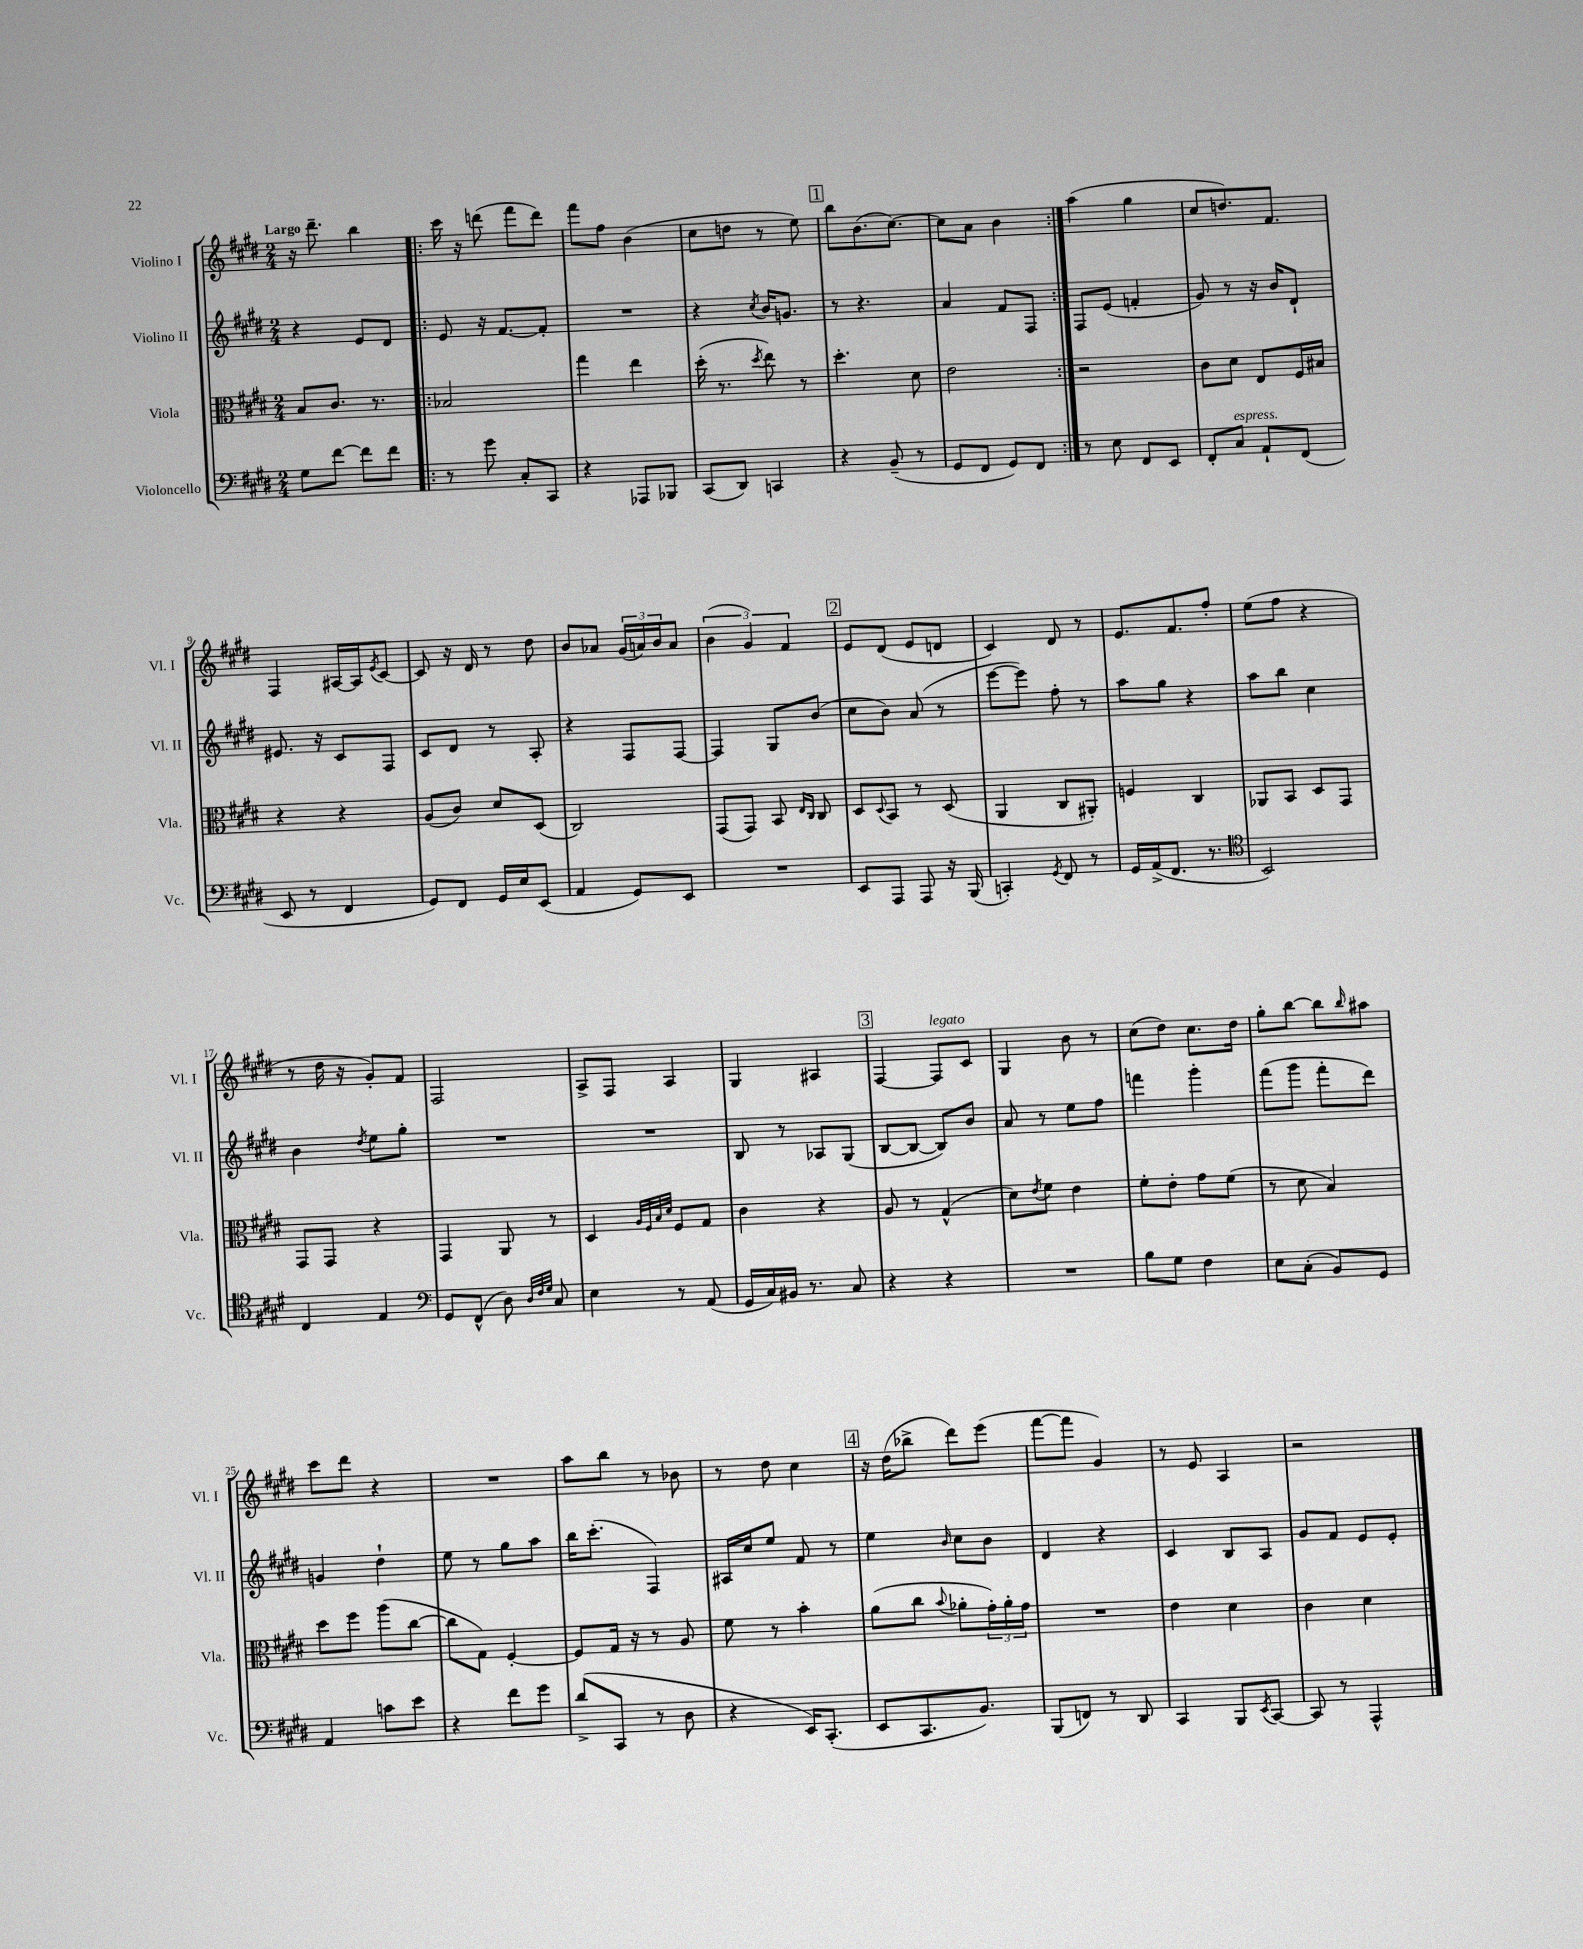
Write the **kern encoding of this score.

**kern	**kern	**kern	**kern
*part4	*part3	*part2	*part1
*staff4	*staff3	*staff2	*staff1
*I"Violoncello	*I"Viola	*I"Violino II	*I"Violino I
*I'Vc.	*I'Vla.	*I'Vl. II	*I'Vl. I
*clefF4	*clefC3	*clefG2	*clefG2
*k[f#c#g#d#]	*k[f#c#g#d#]	*k[f#c#g#d#]	*k[f#c#g#d#]
*M2/4	*M2/4	*M2/4	*M2/4
=1	=1	=1	=1
!	!	!	!LO:TX:a:B:t=Largo
8G#\L	8B/L	4r	16r
.	.	.	8.ddd#~\
[8f#\J	8.c#/J	.	.
8f#\L]	.	8e/L	4bb\
.	8.r	.	.
8f#\J	.	8d#/J	.
=2!|:	=2!|:	=2!|:	=2!|:
8r	2B-X/	8e/	16ccc#\
.	.	.	16r
8g#\	.	16r	(8dddn\
.	.	[8.f#/L	.
8C#'/L	.	.	8fff#\L
8CC#/J	.	8f#'/J]	8ddd\J)
=3	=3	=3	=3
4r	4gg#\	2r	8fff#\L
.	.	.	8ff#\J
8AAA-X/L	4ee\	.	(4b\
8BBB-X/J	.	.	.
=4	=4	=4	=4
(8CC#/L	(16dd#'\	4r	8cc#\L
.	8.r	.	.
8DD#/J)	.	.	8ddn\J
.	8qdd#/	8qcc#/	.
4CCn/	8ee\)	16b/KL	8r
.	.	8.gn/J	.
.	8r	.	8ee\)
!!LO:REH:place=s1:t=1
=5	=5	=5	=5
4r	4.dd#'\	8r	8bb\L
.	.	4.r	(8.b\
(8BB~/	.	.	.
.	.	.	[8.cc#\J)
8r	8d#\	.	.
=6	=6	=6	=6
8GG#/L	2e\	4a/	8cc#\L]
8FF#/J	.	.	8a\J
8GG#/L)	.	8f#/L	4b\
8FF#/J	.	8F#/J	.
=7:|!	=7:|!	=7:|!	=7:|!
8r	2r	8F#/L	(4aa\
8E\	.	(8e/J	.
8FF#/L	.	4fn'/	4gg#\
8EE/J	.	.	.
=8	=8	=8	=8
8FF#'/L	8c#\L	8g#/)	8cc#/L
!LO:TX:a:i:t=espress.	!	!	!
8C#/J	8d#\J	8r	8.ddn/)
8AA`/L	8E/L	16r	.
.	.	16b/KL	8.f#/J
(8FF#/J	16F#/L	8d#`/J	.
.	16B#X/JJ	.	.
!!LO:LB:g=z
=9	=9	=9	=9
8EE/	4r	8.e#X/	4F#/
8r	.	.	.
.	.	16r	.
4FF#/	4r	8c#/L	[16A#X/LL
.	.	.	16A#/J]
.	.	.	8qe/
.	.	8F#/J	[8c#/J
=10	=10	=10	=10
8GG#/L)	(8A/L	8c#/L	8c#/]
8FF#/J	8c#/J)	8d#/J	16r
.	.	.	16d#/
16GG#/LL	8d#/L	8r	8r
16E/J	.	.	.
(8EE/J	(8D#/J	8A'/	8dd#\
=11	=11	=11	=11
4AA/	2C#/)	4r	8b/L
.	.	.	8a-X/J
8GG#/L)	.	8F#/L	(24g#/LL
.	.	.	24an/)
.	.	.	24b/J
8EE/J	.	[8F#/J	8a/J
=12	=12	=12	=12
2r	(8GG#/L	4F#/]	(6b\
.	8GG#/J)	.	.
.	.	.	6g#/)
.	8BB/	8G#/L	.
.	.	.	6f#/
.	16qqE/LL	.	.
.	16qqC#/JJ	.	.
.	8C#/	(8b/J	.
!!LO:REH:place=s1:t=2
=13	=13	=13	=13
8EE/L	8D#/L	8cc#\L	8e/L
.	8qqD#/	.	.
8AAA/J	8BB/J	8b\J)	(8d#/J
8AAA/	8r	(8a/	8e/L
16r	(8D#/	8r	8dn/J
(16BBB/	.	.	.
=14	=14	=14	=14
4CCn'/)	4AA/	[8eee\L	4c#/)
.	.	8eee\J])	.
8qGG#/	.	.	.
8FF#/	8C#/L	8ff#'\	8d#/
8r	8AA#X'/J)	8r	8r
=15	=15	=15	=15
16GG#/LL	4Fn/	8aa\L	8.e/L
(16AA^/J	.	.	.
8.FF#/J	.	8gg#\J	.
.	.	.	8.f#/
.	4C#/	4r	.
8.r	.	.	.
.	.	.	8ff#'/J
=16	=16	=16	=16
*clefC4	*	*	*
2BB/)	8AA-X/L	8aa\L	(8ee\L
.	8BB/J	8bb\J	8ff#\J
.	8D#/L	4cc#\	4r
.	8GG#/J	.	.
!!LO:LB:g=z
=17	=17	=17	=17
4C#/	8GG#/L	4b\	8r
.	8GG#/J	.	16dd#\
.	.	.	16r
.	.	8qdd#/	.
4E/	4r	8ee\L	8g#'/L)
.	.	8gg#'\J	8f#/J
=18	=18	=18	=18
*clefF4	*	*	*
8GG#/L	4GG#/	2r	2F#/
(8FF#^^/J	.	.	.
8D#\)	8AA/	.	.
32qqD#/LLL	.	.	.
32qqF#/	.	.	.
32qqG#/JJJ	.	.	.
8C#/	8r	.	.
=19	=19	=19	=19
4E\	4D#/	2r	8A^/L
.	.	.	8F#/J
.	32qqA/LLL	.	.
.	32qqF#/	.	.
.	32qqB/	.	.
.	32qqd#/JJJ	.	.
8r	8F#/L	.	4A/
(8AA/	8G#/J	.	.
=20	=20	=20	=20
16GG#/LL	4c#\	8B/	4G#/
16C#/)	.	.	.
16BB#X/JJ	.	8r	.
8.r	.	.	.
.	4r	8A-X/L	4A#X/
8C#/	.	(8G#/J	.
!!LO:REH:place=s1:t=3
=21	=21	=21	=21
4r	8A/	[8B/L	[4F#/
.	8r	8B/J_	.
!	!	!	!LO:TX:a:i:t=legato
4r	(4G#^^/	8B/L])	8F#/L]
.	.	8b/J	8c#/J
=22	=22	=22	=22
2r	8d#\L)	8a/	4G#/
.	8qe/	.	.
.	8f#\J	8r	.
.	4e\	8ee\L	8b\
.	.	8ff#\J	8r
=23	=23	=23	=23
8B\L	8f#'\L	4fffn\	(8cc#\L
8G#\J	8e'\J	.	8dd#\J)
4F#\	8g#\L	4ggg#'\	8.cc#\L
.	(8f#\J	.	.
.	.	.	16dd#\Jk
=24	=24	=24	=24
8E\L	8r	(8fff#\L	8gg#'\L
(8C#'\J	8d#\	8ggg#\J	[8bb\J
8BB/L)	4B/)	8fff#'\L	8bb\L]
.	.	.	16qqbb/
8GG#/J	.	8ddd#\J)	8aa#X\J
!!LO:LB:g=z
=25	=25	=25	=25
4AA/	8dd#\L	4gn/	8ccc#\L
.	8ff#\J	.	8ddd#\J
8cn\L	(8aa\L	4dd#`\	4r
8e\J	[8cc#\J	.	.
=26	=26	=26	=26
4r	8cc#\L]	8ee\	2r
.	8G#\J)	8r	.
8f#\L	[4F#'/	8gg#\L	.
8g#\J	.	8aa\J	.
=27	=27	=27	=27
(8d#^/L	8F#/L]	16bb\KL	8aa\L
.	.	(8.ccc#'\J	.
8CC#/J	16G#/Jk	.	8bb\J
.	16r	.	.
8r	8r	4F#/)	8r
8D#\	8A/	.	8b-X\
=28	=28	=28	=28
4r	8f#\	16A#X/LL	8r
.	.	16cc#/J	.
.	8r	8ee/J	8dd#\
16EE/KL)	4b'\	8f#/	4cc#\
(8.CC#'/J	.	.	.
.	.	8r	.
!!LO:REH:place=s1:t=4
=29	=29	=29	=29
8EE/L	(8a\L	4ee\	16r
.	.	.	(16dd#\KL
8.CC#/	8cc#\J	.	8bb-X^\J
.	8qqb/	16qqb/	.
.	8a-X'\L	8cc#\L	8ddd#\L)
8.BB/J)	.	.	.
.	24g#'\L)	8b\J	(8eee\J
.	24a-'\	.	.
.	24g#\JJ	.	.
=30	=30	=30	=30
(8BBB/L	2r	4d#/	[8fff#\L
8FFn/J)	.	.	8fff#\J]
8r	.	4r	4g#/)
8DD#/	.	.	.
=31	=31	=31	=31
4CC#/	4e\	4c#/	8r
.	.	.	8e/
8BBB/L	4d#\	8B/L	4A/
8qEE/	.	.	.
[8CC#/J	.	8A/J	.
=32	=32	=32	=32
8CC#/]	4c#\	8g#/L	2r
8r	.	8f#/J	.
4AAA^^/	4d#\	8e/L	.
.	.	8e'/J	.
==	==	==	==
*-	*-	*-	*-
